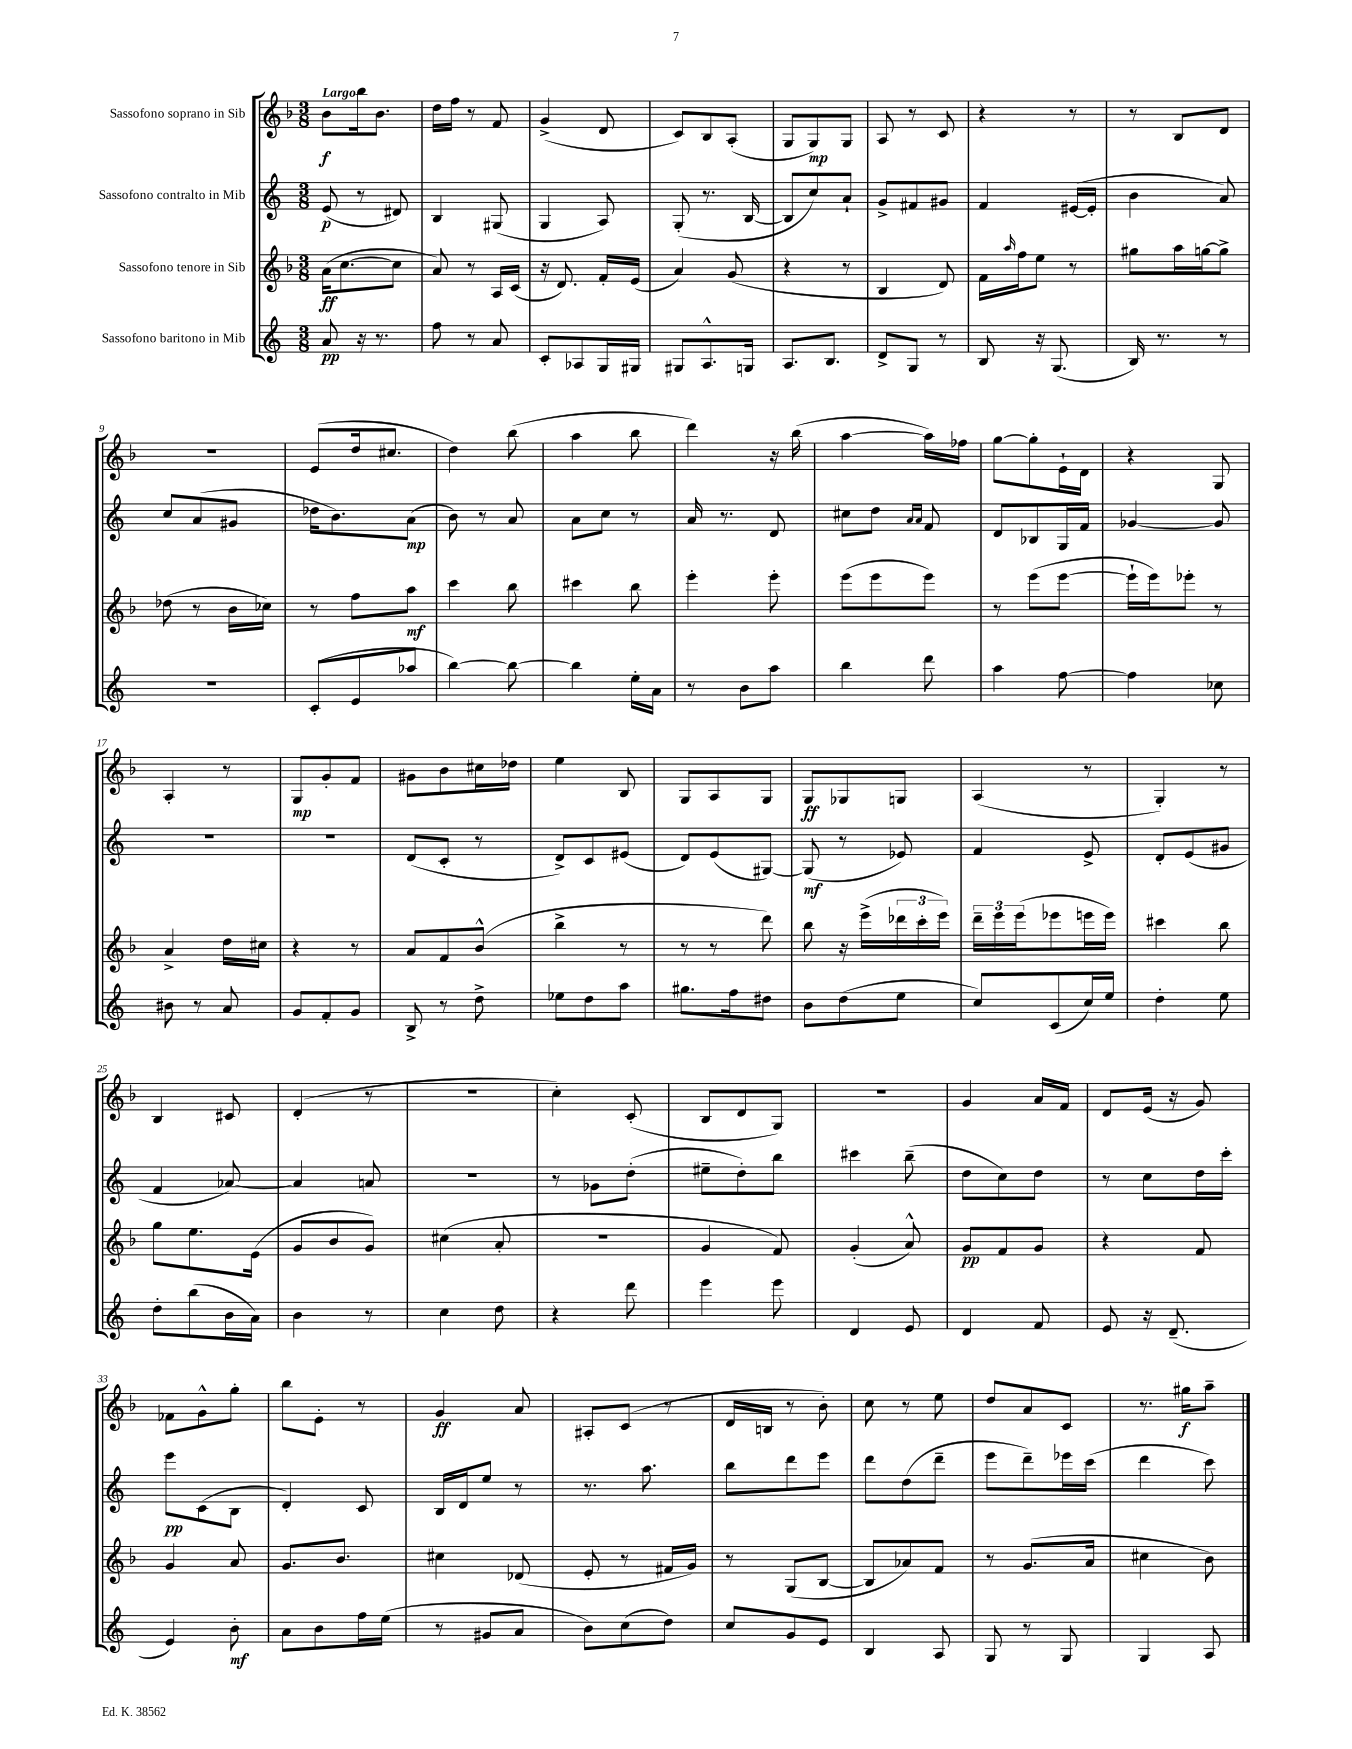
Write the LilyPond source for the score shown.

<<
\new StaffGroup <<
\new Staff = "s0" \with { instrumentName = "Sassofono soprano in Sib" } {
    \clef treble \key f \major \numericTimeSignature \time 3/8 \tempo "Largo"
    bes'8\f bes''16 bes'8. |
    d''16 f''16 r8 f'8 |
    g'4->( d'8 |
    c'8) bes8 a8-.( |
    g8 g8\mp) g8 |
    a8 r8 c'8 |
    r4 r8 |
    r8 bes8 d'8 |
    R4. |
    e'8( d''16 cis''8. |
    d''4) bes''8( |
    a''4 bes''8 |
    d'''4) r16 bes''16( |
    a''4~ a''16) fes''16 |
    g''8~ g''8-. e'16-! d'16 |
    r4 g8 |
    a4-. r8 |
    g8\mp g'8-. f'8 |
    gis'8 bes'8 cis''16 des''16 |
    e''4 bes8 |
    g8 a8 g8 |
    g8\ff ges8 g8 |
    a4( r8 |
    g4-.) r8 |
    bes4 cis'8 |
    d'4-.( r8 |
    R4. |
    c''4-.) c'8-.( |
    bes8 d'8 g8) |
    R4. |
    g'4 a'16 f'16 |
    d'8 e'16( r16 g'8) |
    fes'8 g'8-^ g''8-. |
    bes''8 e'8-. r8 |
    g'4\ff a'8 |
    ais8-. c'8( r8 |
    d'16 b16 r8 bes'8-.) |
    c''8 r8 e''8 |
    d''8 a'8 c'8 |
    r8. gis''16\f a''8-- \bar "|." |
}
\new Staff = "s1" \with { instrumentName = "Sassofono contralto in Mib" } {
    \clef treble \key c \major \numericTimeSignature \time 3/8
    e'8\p( r8 dis'8) |
    b4 gis8( |
    g4 a8) |
    g8-.( r8. b16~ |
    b8 c''8) a'8-! |
    g'8-> fis'8 gis'8 |
    f'4 eis'16~( eis'16-. |
    b'4 a'8) |
    c''8 a'8( gis'8 |
    des''16 b'8.) a'8\mp( |
    b'8) r8 a'8 |
    a'8 c''8 r8 |
    a'16 r8. d'8 |
    cis''8 d''8 \grace { a'16 a'16 } f'8 |
    d'8 bes8 g16 f'16 |
    ges'4~ ges'8 |
    R4. |
    R4. |
    d'8( c'8-. r8 |
    d'8->) c'8 eis'8( |
    d'8) e'8( gis8~) |
    gis8\mf( r8 ees'8) |
    f'4 e'8-> |
    d'8-. e'8( gis'8 |
    f'4 aes'8~) |
    aes'4 a'8 |
    R4. |
    r8 ges'8 d''8-.( |
    eis''8-- d''8-.) b''8 |
    cis'''4 b''8--( |
    d''8 c''8) d''8 |
    r8 c''8 d''16 c'''16-. |
    e'''8\pp c'8( b8 |
    d'4-.) c'8 |
    b16 d'16 e''8 r8 |
    r8. a''8. |
    b''8 d'''8 e'''8 |
    d'''8 d''8( d'''8-- |
    e'''8 d'''8--) ees'''16 c'''16( |
    d'''4 c'''8) \bar "|." |
}
\new Staff = "s2" \with { instrumentName = "Sassofono tenore in Sib" } {
    \clef treble \key f \major \numericTimeSignature \time 3/8
    a'16\ff( c''8.~ c''8 |
    a'8) r8 a16 c'16( |
    r16 d'8.) f'16-. e'16( |
    a'4) g'8( |
    r4 r8 |
    bes4 d'8) |
    f'16 \grace { a''16 } f''16 e''8 r8 |
    gis''8 a''16 g''16~ g''8-> |
    des''8( r8 bes'16 ces''16) |
    r8 f''8 a''8\mf |
    c'''4 bes''8 |
    cis'''4 bes''8 |
    e'''4-. e'''8-. |
    e'''8( e'''8 e'''8) |
    r8 e'''8( e'''8~ |
    e'''16-! e'''16) ees'''8-. r8 |
    a'4-> d''16 cis''16 |
    r4 r8 |
    a'8 f'8 bes'8-^( |
    bes''4-> r8 |
    r8 r8 d'''8) |
    bes''8 r16 e'''16->( \tuplet 3/2 { des'''16 c'''16-. e'''16) } |
    \tuplet 3/2 { d'''16-- e'''16 e'''16( } ees'''8 e'''16 e'''16) |
    cis'''4 bes''8 |
    g''8 e''8. e'16( |
    g'8 bes'8 g'8) |
    cis''4( a'8-. |
    R4. |
    g'4 f'8) |
    g'4-.( a'8-^) |
    g'8\pp f'8 g'8 |
    r4 f'8 |
    g'4 a'8 |
    g'8. bes'8. |
    cis''4 des'8( |
    e'8-. r8 fis'16 g'16) |
    r8 g8( bes8~ |
    bes8 aes'8) f'8 |
    r8 g'8.( a'16 |
    cis''4 bes'8) \bar "|." |
}
\new Staff = "s3" \with { instrumentName = "Sassofono baritono in Mib" } {
    \clef treble \key c \major \numericTimeSignature \time 3/8
    a'8\pp r16 r8. |
    f''8 r8 a'8 |
    c'8-. aes8 g16 gis16 |
    gis8 a8.-^ g16 |
    a8. b8. |
    d'8-> g8 r8 |
    b8 r16 g8.( |
    b16) r8. r8 |
    R4. |
    c'8-.( e'8 aes''8 |
    b''4~) b''8~ |
    b''4 e''16-. a'16 |
    r8 b'8 a''8 |
    b''4 d'''8 |
    a''4 f''8~ |
    f''4 ces''8 |
    bis'8 r8 a'8 |
    g'8 f'8-. g'8 |
    b8-> r8 d''8-> |
    ees''8 d''8 a''8 |
    gis''8. f''16 dis''8 |
    b'8 d''8( e''8 |
    c''8) c'8( c''16) e''16 |
    d''4-. e''8 |
    d''8-. b''8( b'16 a'16) |
    b'4 r8 |
    c''4 d''8 |
    r4 d'''8 |
    e'''4 e'''8 |
    d'4 e'8 |
    d'4 f'8 |
    e'8 r16 d'8.--( |
    e'4) b'8-.\mf |
    a'8 b'8 f''16 e''16( |
    r8 gis'8 a'8 |
    b'8) c''8( d''8) |
    c''8 g'8 e'8 |
    b4 a8 |
    g8 r8 g8 |
    g4 a8 \bar "|." |
}
>>
>>
